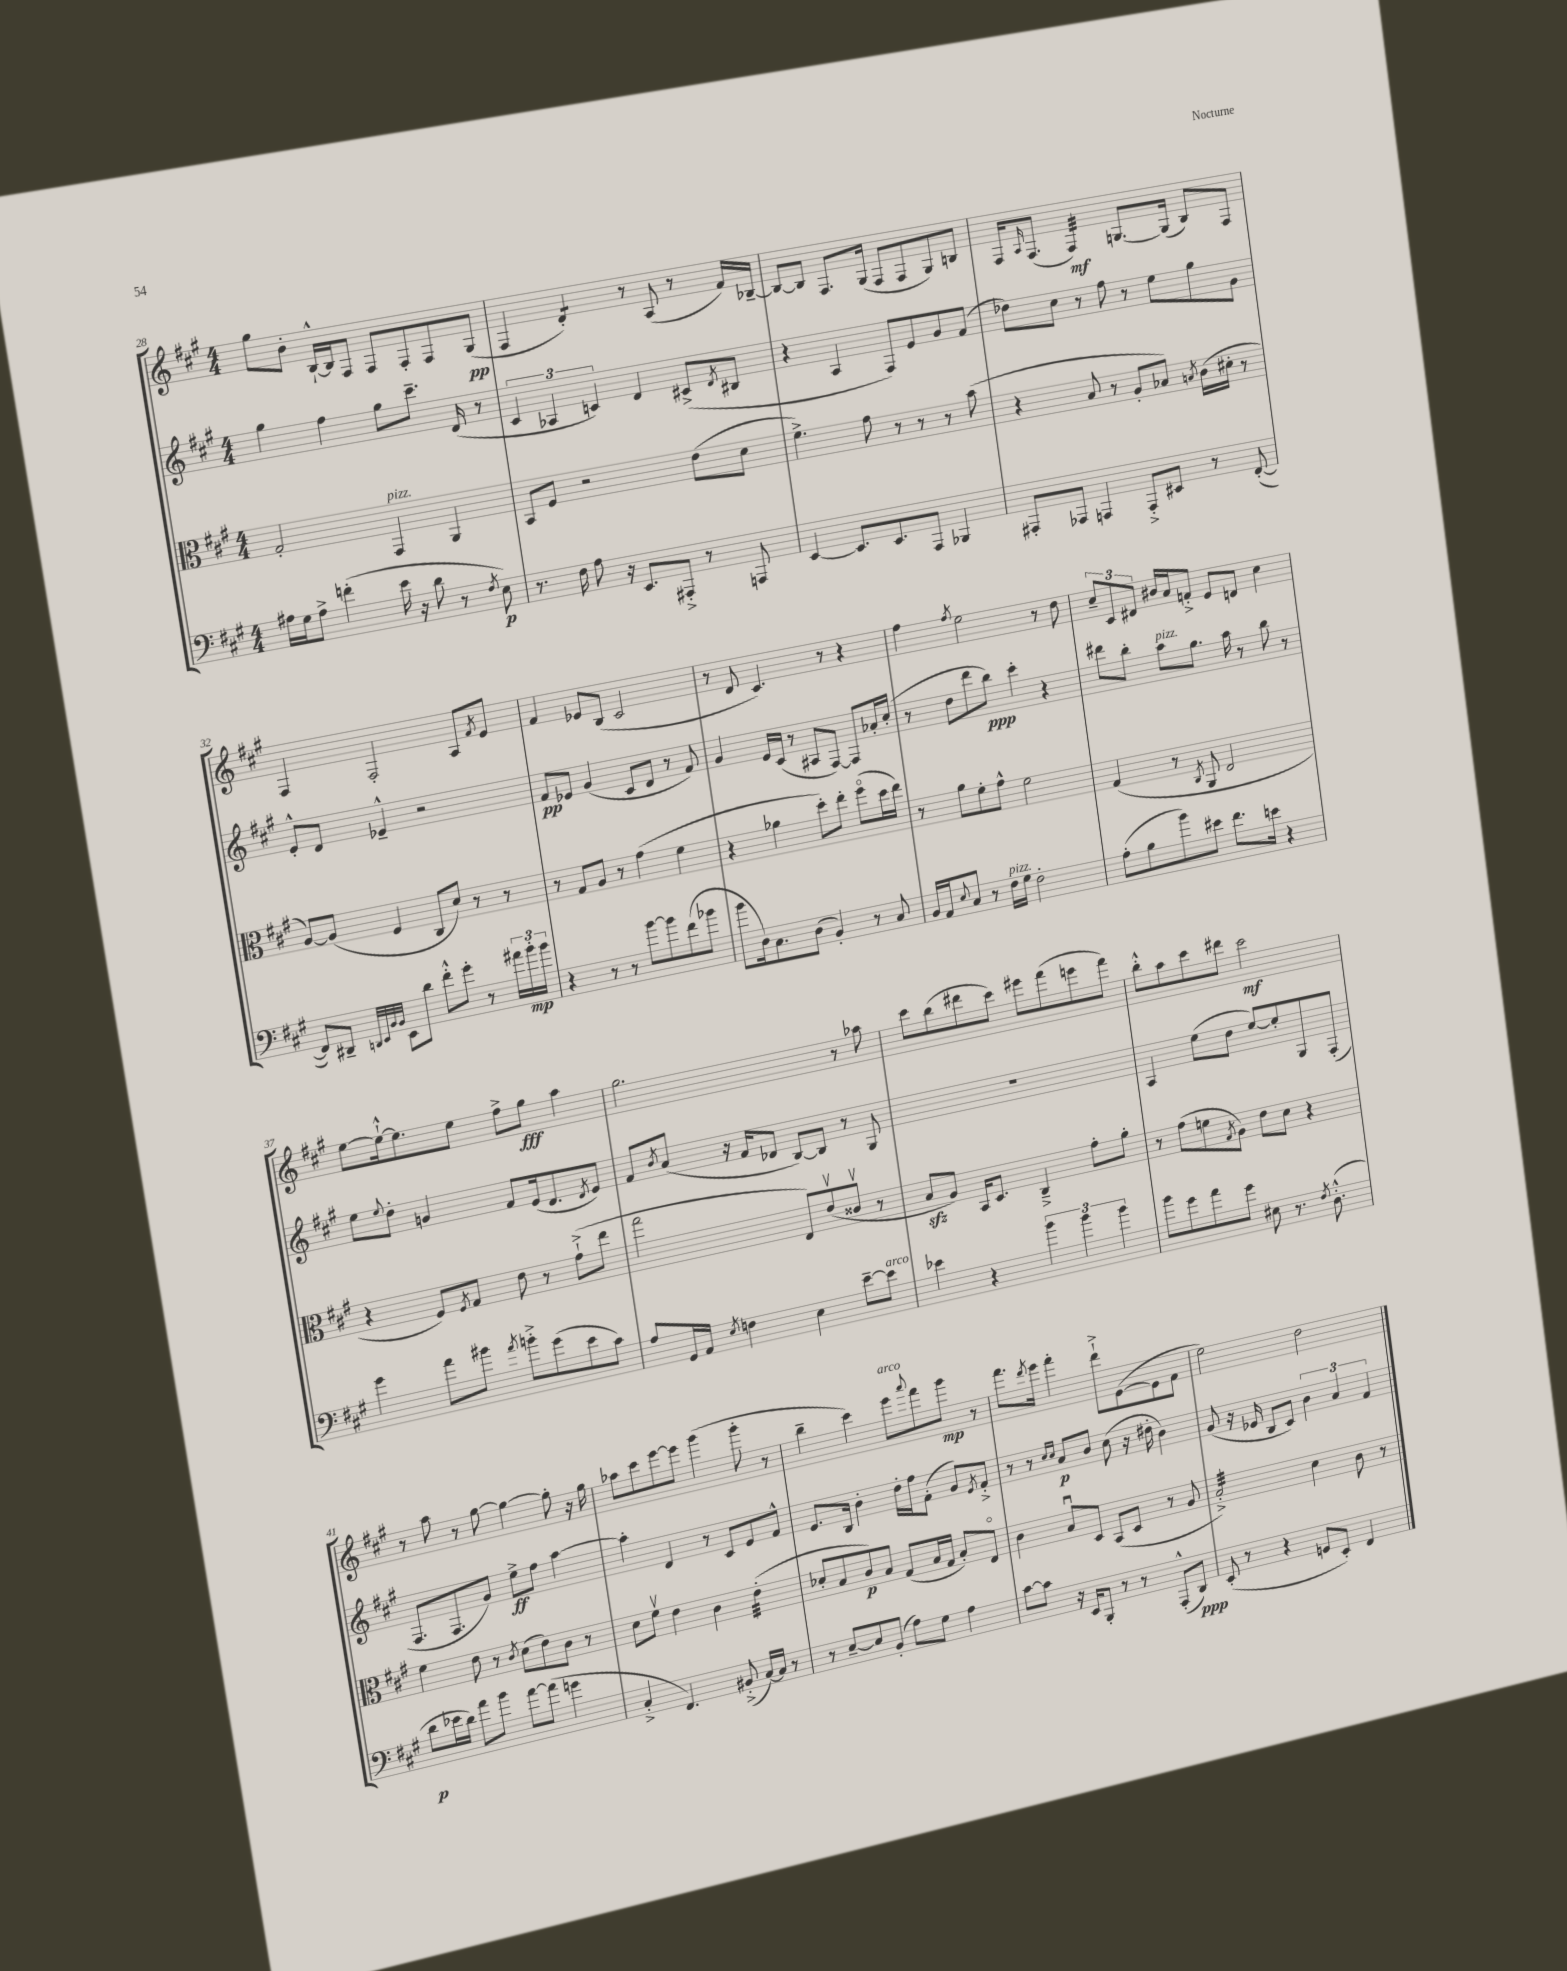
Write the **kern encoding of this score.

**kern	**kern	**kern	**kern
*staff4	*staff3	*staff2	*staff1
*clefF4	*clefC3	*clefG2	*clefG2
*k[f#c#g#]	*k[f#c#g#]	*k[f#c#g#]	*k[f#c#g#]
*M4/4	*M4/4	*M4/4	*M4/4
16A#\LL	2G#'/	4gg#\	8gg#\L
16G#\J	.	.	.
8A#^\J	.	.	8b'\J
(4f'\	.	4ff#\	[16B`^^/LL
.	.	.	16B/]J
.	.	.	8F#/J
16e\	4GG#/	8gg#\L	8F#/L
16r	.	.	.
8d\	.	8.ccc#~\J	8F#'/
8r	4AA/	.	8F#/
.	.	(16d/	.
8qF#/	.	.	.
8E\)	.	8r	(8G#/J
=	=	=	=
8.r	8BB/L	6c#/	4F#/
.	8F#/J	.	.
.	.	6A-/	.
16F#\	.	.	.
8A\	2r	.	4d'/)
.	.	6c/)	.
16r	.	.	.
8.EE/L	.	.	.
.	.	4d/	8r
8AAA#'^/J	.	.	(8A/
8r	(8e\L	(8c#^/L	8r
.	.	8qd/	.
8AAA/	8d\J	8B#/J	16f#/LL)
.	.	.	[16B-~/JJ
=	=	=	=
[4EE/	4.f#^\)	4r	8B-/_L
.	.	.	8B-/]J
8.EE/]L	.	4A/	8.F#/L
.	8g#\	.	.
8.EE/	.	.	(16G#/Jk
.	8r	8F#/L)	8F#/L
8AAA/J	8r	8e/	8F#/
4BBB-/	8r	8g#/	8G#/)
.	(8b\	(8f#/J	8B/J
=	=	=	=
8AAA#'/L	4r	8dd-\L)	16F#/LK
.	.	.	16qqA/
.	.	.	(8.F#/J
8AAA-/J	.	8cc#\J	.
4AAA/	8B/	8r	4F#/)
.	8r	8ff#\	.
8AAA'^/L	8A'/L	8r	[8.G/L
8EE#/J	8B-/J)	8ee\L	.
.	.	.	(16G/]Jk
.	8qB/	.	.
8r	(16c#\LL	8gg#\	8B/L)
.	16d#'\JJ	.	.
([8FF#'/	8r	8g#\J	8F#/J
=	=	=	=
8FF#/]L)	[8A/L)	8e'^^/L	4F#/
8DD#~/J	(8A/]J	8d/J	.
32qqDD/LLL	.	.	.
32qqEE/	.	.	.
32qqBB/	.	.	.
32qqBB/JJJ	.	.	.
8EE\L	4F#/	4e-~^^/	2F#'/
8d\J	.	.	.
8f#'^^\L	8C#/L	2r	.
8g#'\J	8d/J)	.	.
8r	8r	.	8A/L
.	.	.	8qf#/
24a#\LL	8r	.	8e/J
24b'\	.	.	.
24b\JJ	.	.	.
=	=	=	=
4r	8r	8f#/L	4f#/
.	8G#/L	8e-/J	.
8r	8A/J	(4g#/	8e-/L
8r	8r	.	(8B/J
[8b\L	(4g#\	8c#/L	2c#/
8b\]	.	8d/J	.
(8f#\	4f#\	8r	.
8b-\J	.	8f#/)	.
=	=	=	=
8b\L	4r	4g#/	8r
16D\k)	.	.	8d/
8.C#\	.	.	.
.	4a-\	16e/LL	4.c#/)
.	.	(16c#/JJ	.
(8D\J	.	8r	.
4BB'/)	8dd'\L)	8A#/L	.
.	8ee'\J	[8F#/J)	8r
8r	(8ff#o\L	8F#/]L	4r
8C#/	16dd\L	16a-'/L	.
.	16ee\JJ)	(16cc#'/JJ	.
=	=	=	=
16BB/LL	8r	8r	4ff#\
16AA/J	.	.	.
8qqE/	.	.	.
8C#/J	8a\L	8dd\L	.
.	.	.	8qff#/
8r	8f#'\	8ddd\	2ee\
16F#\LL	8g#^^\J	8bb\J)	.
16G#\JJ	.	.	.
2F#'\	2f#\	4ccc#'\	.
.	.	4r	8r
.	.	.	8dd\
=	=	=	=
(8A'\L	(4G#/	8ddd#\L	12cc#~/L
.	.	.	12c#/
8B\	.	8bb'\J	.
.	.	.	12d#/J
8b\)	8r	8aa\L	16b#/LL
.	.	.	16a/J
.	8qC#/	.	.
8e#\J	8AA/	8.gg#\J	8f'^/J
8.f#\L	2E/	.	8e/L
.	.	16aa\	.
.	.	8r	8d/J
16e\Jk	.	.	.
4r	.	8bb\	4cc#\
.	.	8r	.
=	=	=	=
4g#\	4r	8ee\L	[8ee\L
.	.	8qqee/	.
.	.	8dd'\J	16ee`^^\_k
.	.	.	8.ee\]
8a\L	8F#/L)	4g/	.
.	8qF#/	.	.
8b#\J	8G#/J	.	8ee\J
8qa/	.	.	.
8b'^\L	8e\	8f#/L	8ff#^\L
(8g#\	8r	(16e/k	8gg#\J
.	.	8.d/	.
8e\	(8g#`^\L	.	4aa\
.	.	8qd/	.
8c#\J)	8ee\J	8e/J)	.
=	=	=	=
8A/L	2gg#\	8f#/L	2.gg#\
.	.	8qb/	.
16GG#/L	.	(8a/J	.
16AA/JJ	.	.	.
8qE/	.	.	.
4F\	.	16r	.
.	.	16f#/LK	.
.	.	8d-/J	.
4E\	8E/L)	[8B/L)	.
.	(8ev/	8B/]J	.
[8e~\L	8c##v/J	8r	8r
8e\]J	8r	8G#/	8aa-\
=	=	=	=
4e-\	8B/L	1r	8ccc#\L
.	8A/J)	.	(8bb\
4r	16BB/LK	.	8ddd#\
.	8.D/J	.	.
.	.	.	8ccc#\J)
6b\	4C#~^/	.	8eee#\L
.	.	.	(8fff#\
6b\	.	.	.
.	8g#'\L	.	8eee\
6b\	.	.	.
.	8a'\J	.	8fff#\J)
=	=	=	=
8b\L	8r	4A/	8bb'^^\L
8g#\	(8g#\L	.	8aa\
8a\	8f\	(8ee\L	8ccc#\
.	8qG#/	.	.
8g#\J	8A\J)	8dd\J	8ddd#\J
8E#\	8e\L	[8ee/L)	2ccc#\
8.r	8d\J	8ee'/]	.
.	4r	8G#/	.
8qF#/	.	.	.
(8.D'^^\	.	.	.
.	.	(8F#'/J	.
=	=	=	=
8d\L	4f#\	8.F#/L	8r
16e-\L	.	.	8aa\
16d\JJ)	.	8.F#/	.
8a\L	8e\	.	8r
8b\J	8r	8g#/J)	[8gg#\
.	8qc#/	.	.
[8a\L	(8d\L	8ee^\L	4gg#\_
(8a\]J	8e\)	8ff#\J	.
4g\	8c#\J	[4aa\	8gg#'\]
.	8r	.	16r
.	.	.	16gg#\
=	=	=	=
4C#'^/	8d\L	4aa'\]	8aa-\L
.	8f#v\J	.	8ccc#\
4.FF#/)	4e\	4d/	[8eee\
.	.	.	8eee\]J
.	4c#\	8r	(4ggg#\
(8BB#'^/	.	8c#/L	.
[16C#/LL)	(4e'\	8e/	8ggg#'\
16C#/]JJ	.	.	.
8r	.	8f#^^/J	8r
=	=	=	=
8r	8d-'/L	8.e/L	4bb~\
[8E~/L	8B/	.	.
.	.	16B/Jk	.
8E/]	8c#/)	4b'\	4ccc#\)
(8BB'/J	8B/J	.	.
8A\L)	(8G#/L	16dd'\LL	8eee\L
.	.	16ff#\J	.
.	.	.	8qqaaa/
8G#\J	16B/L	(8f#'\J	8fff#\
.	16G#/JJ	.	.
4A\	8B'/L)	8g#/L)	8ggg#\J
.	.	8qe/	.
.	8Eo/J	8f#'^/J	8r
=	=	=	=
[8c#\L	4c#\	8r	8.fff#\L
8c#\]J	.	8r	.
.	.	.	8qddd/
.	.	.	16eee\Jk
.	.	16qqcc#/LL	.
.	.	16qqcc#/JJ	.
16r	8Bu/L	8a/L	4fff#'\
16EE/LK	.	.	.
8BBB'/J	8D/J	8b/J	.
8r	(8BB/L	(8cc#\	8ddd`^\L
8r	8D/J	16r	([8e\
.	.	16dd#'\	.
(8AAA'^^/L	8r	4b\)	8e\]
8DD/J)	8A/	.	8f#\J
=	=	=	=
(8EE'/	2B'^/)	(8g#/	2ee\)
8r	.	16r	.
.	.	16e-/	.
4r	.	8B/L	.
.	.	8c#/J)	.
8GG/L	4d\	6b\	2dd\
8EE'/J)	.	.	.
.	.	6a/	.
4FF#/	8c#\	.	.
.	.	6f#/	.
.	8r	.	.
==	==	==	==
*-	*-	*-	*-
